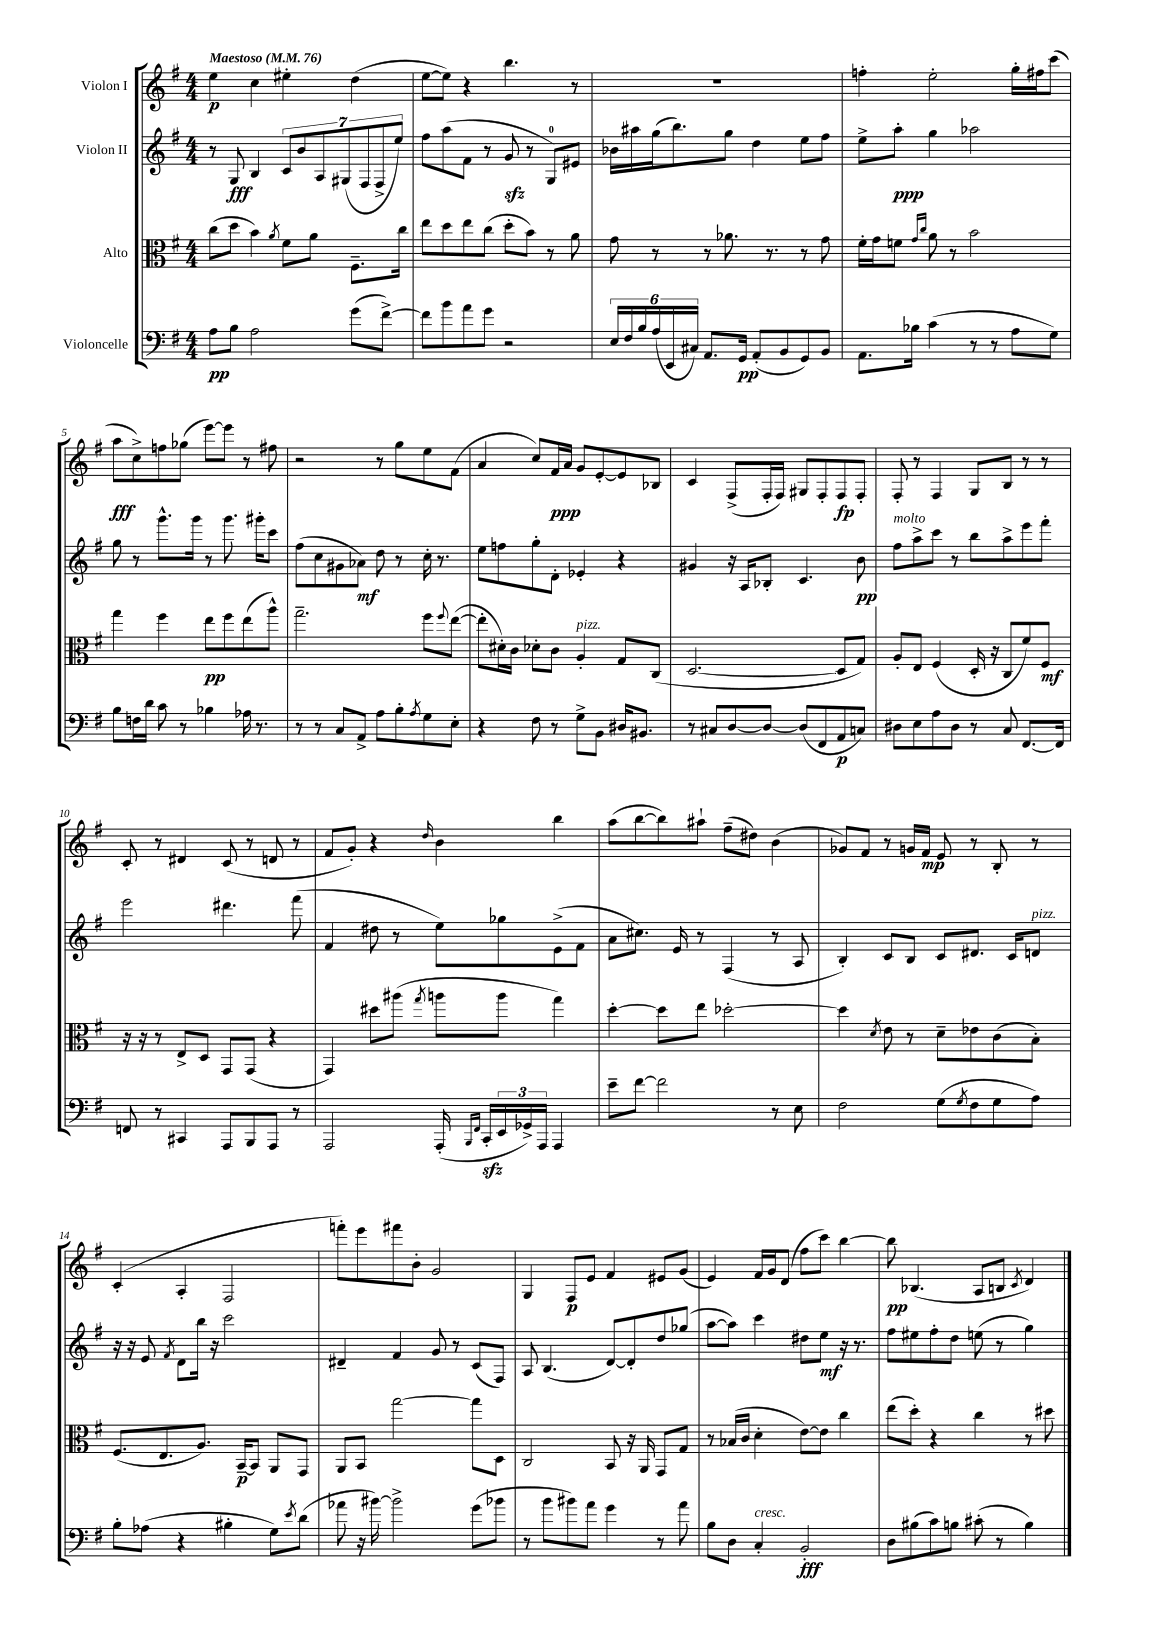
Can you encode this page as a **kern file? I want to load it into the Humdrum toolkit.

**kern	**kern	**kern	**kern
*staff4	*staff3	*staff2	*staff1
*clefF4	*clefC3	*clefG2	*clefG2
*k[f#]	*k[f#]	*k[f#]	*k[f#]
*M4/4	*M4/4	*M4/4	*M4/4
*MM76	*MM76	*MM76	*MM76
8A	(8cc	8r	4ee
8B	8dd	8G	.
2A	4b)	4B	4cc
.	8qa	.	.
.	8f#	14c	4ee#'
.	.	14b	.
.	8a	.	.
.	.	14A	.
.	.	(14G#	.
(8g	8.F#~	.	(4dd
.	.	14F#	.
.	.	14F#^	.
[8f#^)	.	.	.
.	.	14ee)	.
.	16cc	.	.
=	=	=	=
8f#]	8ee	8ff#	[8ee
8b	8dd	(8aa	8ee])
8a	8ee	8f#	4r
8g	(8cc	8r	.
2r	8dd'	8g	4.bb
.	8b)	8r	.
.	8r	8G)	.
.	8a	8e#	8r
=	=	=	=
24E	8g	16b-	1r
24F#	.	.	.
.	.	16aa#	.
24B	.	.	.
(24A	8r	(16gg	.
24EE	.	.	.
.	.	8.bb)	.
24C#)	.	.	.
8.AA	8r	.	.
.	8.a-	8gg	.
16GG	.	.	.
(8AA'	.	4dd	.
.	8.r	.	.
8BB	.	.	.
8GG)	8r	8ee	.
8BB	8g	8ff#	.
=	=	=	=
8.AA	16f#'	8ee^	4ff'
.	16g	.	.
.	8f	8aa'	.
16B-	.	.	.
.	16qqg	.	.
.	16qqcc	.	.
(4c	8a	4gg	2ee'
.	8r	.	.
8r	2b	2aa-	.
8r	.	.	.
8A	.	.	16gg'
.	.	.	16ff#
8G)	.	.	(8ccc
=	=	=	=
8B	4gg	8gg	8aa
16F	.	8r	8cc^)
16d	.	.	.
8c	4ff#	8.ggg^^	8ff
8r	.	.	(8gg-
.	.	16ggg	.
4B-	8ee	8r	[8eee)
.	8ff#	8.ggg	8eee]
16A-	(8ee	.	8r
8.r	.	16ggg#'	.
.	8aa^^)	8ccc	8ff#
=	=	=	=
8r	2.gg~	(8ff#	2r
8r	.	8cc	.
8C	.	8g#	.
8AA^	.	8a-)	.
8A	.	8dd	8r
8B'	.	8r	8gg
8qA	.	.	.
8G	8ff#	16cc'	8ee
.	.	8.r	.
.	8qqff#	.	.
8E'	([8ee	.	(8f#
=	=	=	=
4r	8ee']	8ee	4a
.	16d#')	8ff	.
.	16c	.	.
8F#	8d-'	8gg'	8cc)
8r	8c	8d'	16f#
.	.	.	16a
8G^	4A'	4e-'	8g
8BB	.	.	[8e'
16D#	8G	4r	8e]
8.BB#	.	.	.
.	(8C	.	8B-
=	=	=	=
8r	[2.D	4g#	4c
8C#	.	.	.
[8D	.	16r	(8F#^
.	.	16A	.
8D_	.	8B-'	16F#'
.	.	.	16F#)
(8D]	.	4.c	8G#
8FF#	.	.	8F#'
8AA	8D]	.	8F#
8C)	8G)	8b	8F#'
=	=	=	=
8D#	8A'	8ff#	8F#'
8E	8E	8aa^	8r
8A	(4F#	8ccc	4F#
8D#	.	8r	.
8r	16D'	8bb	8G
.	16r	.	.
8C	8C	8aa^	8B
[8.FF#	8f#)	8eee	8r
.	8F#	8fff#'	8r
16FF#]	.	.	.
=	=	=	=
8FF	16r	2eee	8c'
.	16r	.	.
8r	8r	.	8r
4CC#	8E^	.	4d#
.	8D	.	.
8AAA	8GG	4.ddd#	(8c
8BBB	(8GG	.	8r
8AAA	4r	.	8d
8r	.	(8fff#	8r
=	=	=	=
2AAA	4GG)	4f#	8f#
.	.	.	8g')
.	8dd#	8dd#	4r
.	(8aa#	8r	.
.	8qgg	.	16qqdd
(16AAA'	8aa	8ee)	4b
16qqBBB	.	.	.
16qqFF#	.	.	.
16CC'	.	.	.
24EE	8aa	8gg-	.
24GG-^)	.	.	.
24AAA	.	.	.
4AAA	4gg)	(8e^	4bb
.	.	8f#	.
=	=	=	=
8e~	[4dd'	8a	(8aa
[8f#	.	8.cc#)	[8bb
2f#]	8dd]	.	8bb])
.	.	16e	.
.	8ee	8r	8aa#`
.	[2dd-'	(4F#	(8ff#~
.	.	.	8dd#)
8r	.	8r	(4b
8E	.	8A	.
=	=	=	=
2F#	4dd-]	4B')	8g-)
.	.	.	8f#
.	8qd	.	.
.	8e	8c	8r
.	8r	8B	16g
.	.	.	16f#
(8G	8d~	8c	8e
8qG	.	.	.
8F#	8e-	8.d#	8r
8G	(8c	.	8B'
.	.	16c	.
8A)	8B')	8d	8r
=	=	=	=
8B'	(8.F#	16r	(4c'
.	.	16r	.
(8A-	.	8e	.
.	8.E	.	.
.	.	8qf#	.
4r	.	8d	4A'
.	8.A)	16bb	.
.	.	16r	.
4B#'	.	2ccc	2F#
.	[16BB~	.	.
.	8BB]	.	.
8G)	8AA	.	.
8qe	.	.	.
(8d	8GG	.	.
=	=	=	=
8a-	8AA	4d#~	8fff')
16r	8BB	.	8eee
[16b#)	.	.	.
2b#^]	[2gg	4f#	8fff#
.	.	.	8b'
.	.	8g	2g
.	.	8r	.
(8g	8gg]	(8c	.
8b-	8D	8F#)	.
=	=	=	=
8r	2C	8A	4G
8b	.	(4.B	.
8b#)	.	.	8F#
8a	.	.	8e
4g	8BB	[8d)	4f#
.	16r	8d']	.
.	16AA	.	.
8r	8GG	8dd	8e#
8a	8G	(8gg-	(8g
=	=	=	=
8B	8r	[8aa	4e)
8D	(16B-	8aa])	.
.	16c	.	.
4C'	4d'	4ccc	16f#
.	.	.	16g
.	.	.	(8d
2BB'	[8e)	8dd#	8ff#
.	8e]	8ee	8ccc)
.	4cc	16r	[4bb
.	.	8.r	.
=	=	=	=
8D	(8ee	8ff#	8bb]
(8B#	8dd')	8ee#	(4.B-
8c)	4r	8ff#'	.
8B	.	8dd	.
(8c#'	4cc	(8ee	8A
8r	.	8r	8B
.	.	.	8qc
4B)	8r	4gg)	4d)
.	8dd#	.	.
==	==	==	==
*-	*-	*-	*-
